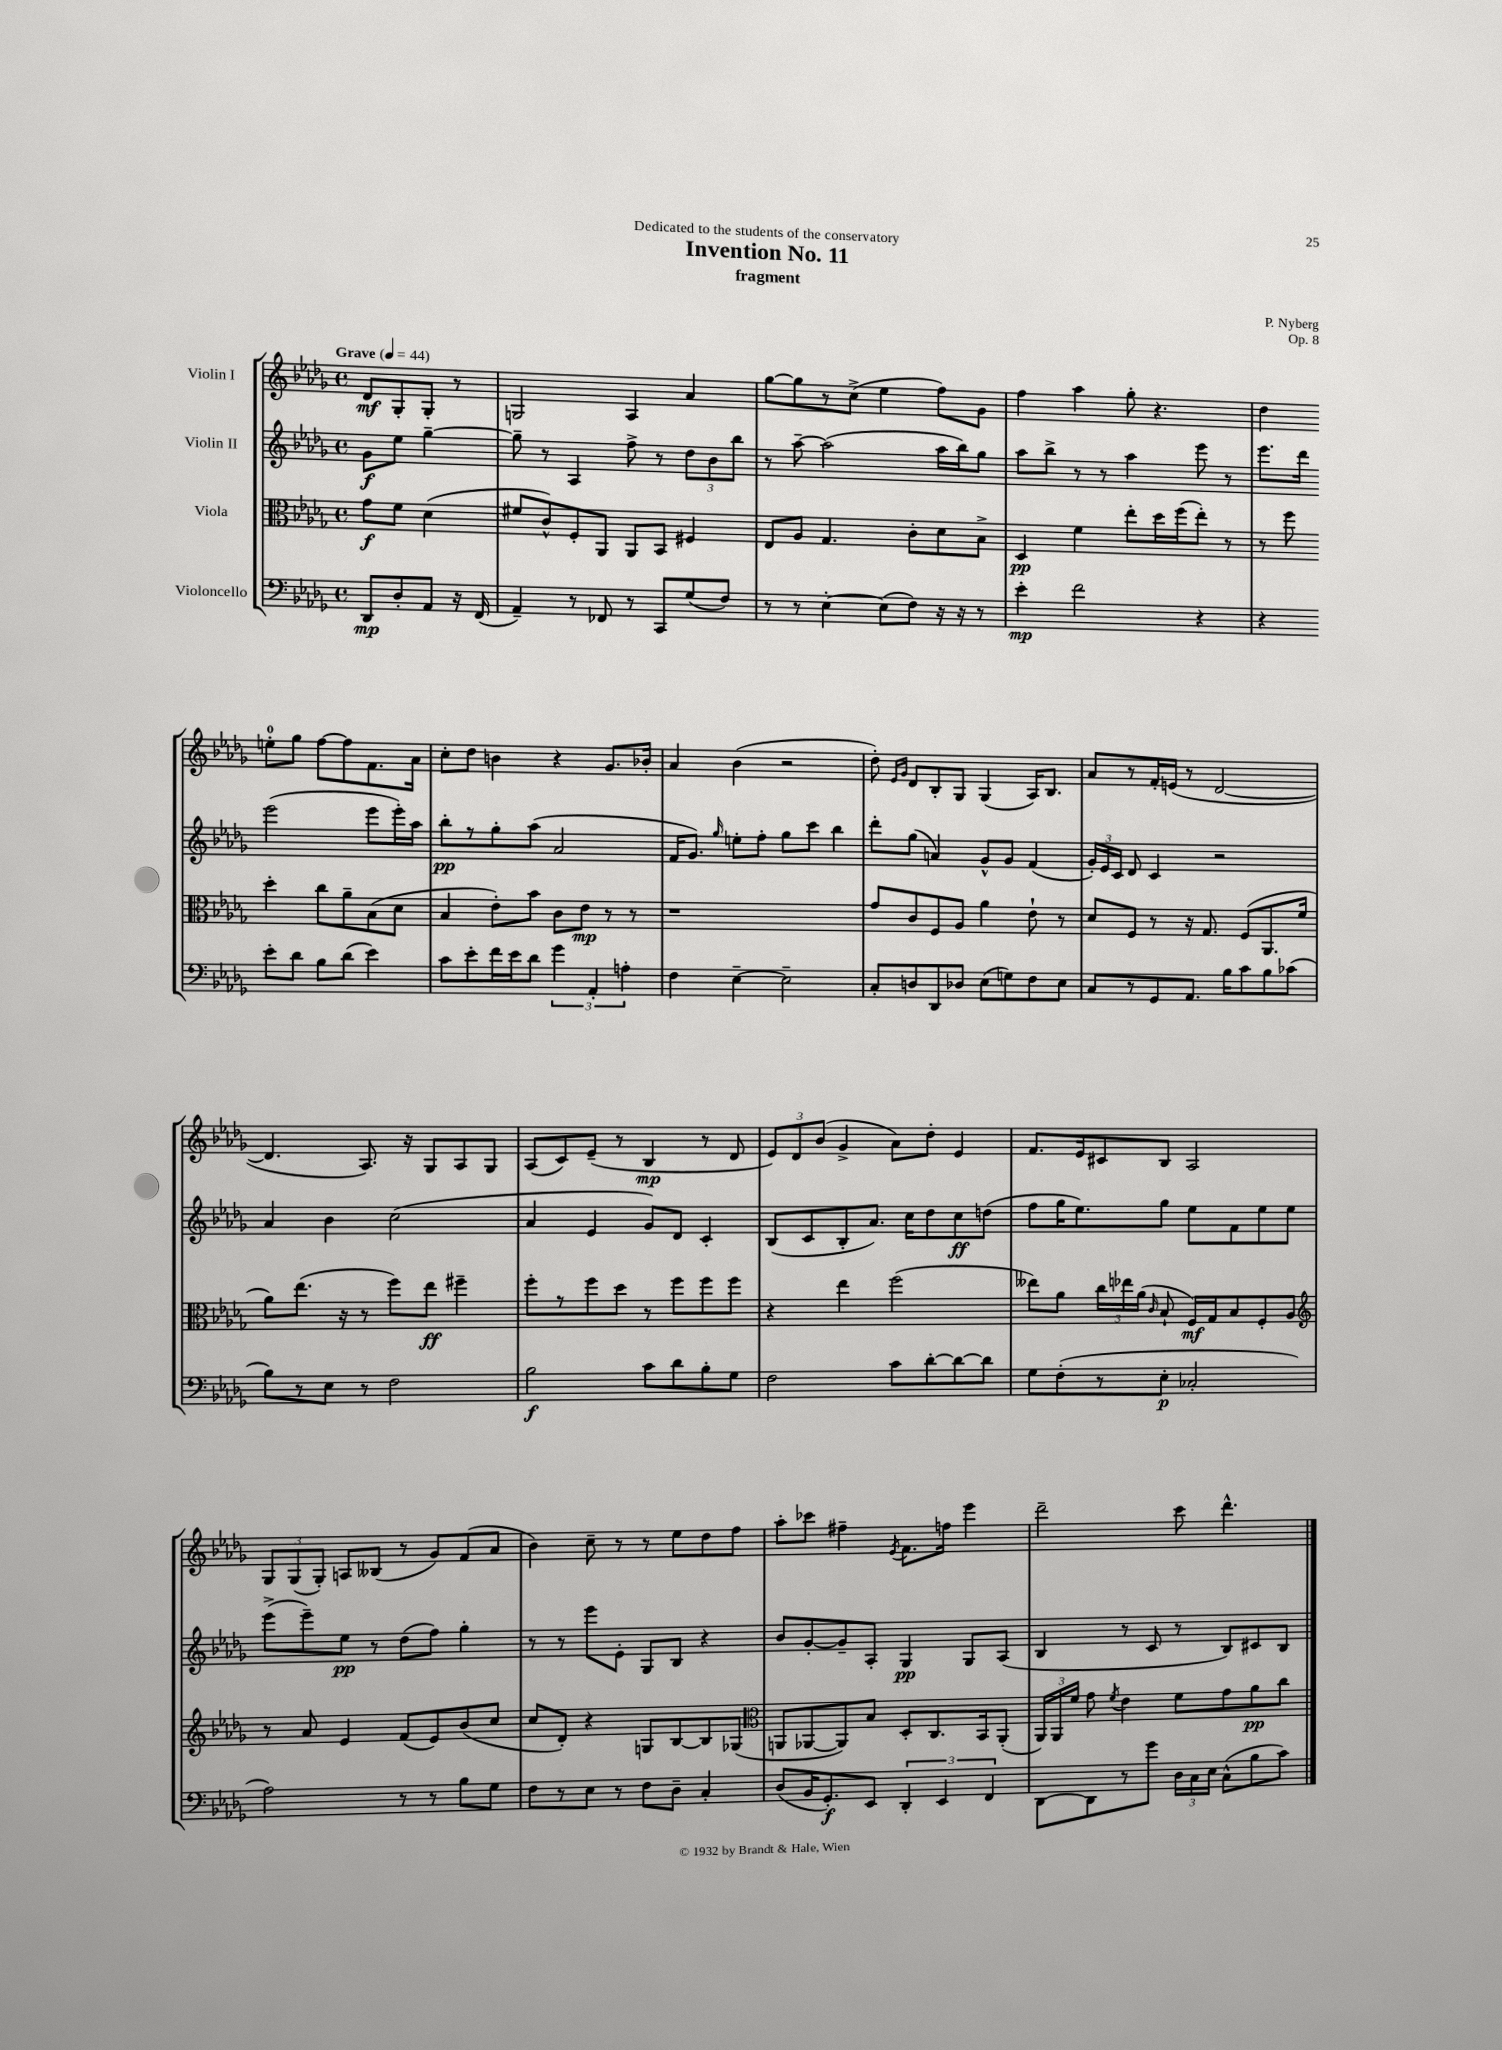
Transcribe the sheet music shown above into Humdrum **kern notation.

**kern	**dynam	**kern	**dynam	**kern	**dynam	**kern	**dynam
*part4	*part4	*part3	*part3	*part2	*part2	*part1	*part1
*staff4	*staff4	*staff3	*staff3	*staff2	*staff2	*staff1	*staff1
*I"Violoncello	*	*I"Viola	*	*I"Violin II	*	*I"Violin I	*
*clefF4	*	*clefC3	*	*clefG2	*	*clefG2	*
*k[b-e-a-d-g-]	*	*k[b-e-a-d-g-]	*	*k[b-e-a-d-g-]	*	*k[b-e-a-d-g-]	*
*M4/4	*	*M4/4	*	*M4/4	*	*M4/4	*
*met(c)	*	*met(c)	*	*met(c)	*	*met(c)	*
*MM44	*	*MM44	*	*MM44	*	*MM44	*
=	=	=	=	=	=	=	=
!	!	!	!	!	!	!LO:TX:a:B:t=Grave	!
8DD-/L	mp	8g-\L	f	8g-\L	f	8d-/L	mf
8D-'/	.	8f\J	.	8ee-\J	.	8G-'/	.
8AA-/J	.	(4d-\	.	[4gg-~\	.	8G-'/J	.
16r	.	.	.	.	.	8r	.
(16FF/	.	.	.	.	.	.	.
=1	=1	=1	=1	=1	=1	=1	=1
4AA-~/)	.	8f#X/L	.	8gg-~\]	.	2Gn/	.
.	.	8c^^/)	.	8r	.	.	.
8r	.	8F'/	.	4A-/	.	.	.
8FF-X/	.	8AA-/J	.	.	.	.	.
8r	.	8AA-/L	.	8ff^\	.	4A-/	.
8CC/L	.	8BB-/J	.	8r	.	.	.
(8G-/	.	4F#X/	.	12dd-\L	.	4a-/	.
.	.	.	.	12b-\	.	.	.
8F/J)	.	.	.	.	.	.	.
.	.	.	.	12bb-\J	.	.	.
=2	=2	=2	=2	=2	=2	=2	=2
8r	.	8E-/L	.	8r	.	[8gg-\L	.
8r	.	8A-/J	.	[8aa-~\	.	8gg-\]	.
[4E-'\	.	4.G-/	.	(2aa-\]	.	8r	.
.	.	.	.	.	.	(8cc^\J	.
(8E-\L]	.	.	.	.	.	4ee-\	.
8F\J)	.	8c'\L	.	.	.	.	.
16r	.	8d-\	.	16aa-\LL	.	8ff\L)	.
16r	.	.	.	16bb-\J)	.	.	.
8r	.	8B-^\J	.	8gg-\J	.	8g-\J	.
=3	=3	=3	=3	=3	=3	=3	=3
4e-'\	mp	4D-/	pp	8aa-\L	.	4ff\	.
.	.	.	.	8bb-^\J	.	.	.
2f\	.	4f\	.	8r	.	4aa-\	.
.	.	.	.	8r	.	.	.
.	.	8ee-'\L	.	4aa-\	.	8gg-'\	.
.	.	16dd-\L	.	.	.	4.r	.
.	.	(16ff\J	.	.	.	.	.
4r	.	8ee-'\J)	.	8eee-\	.	.	.
.	.	8r	.	8r	.	.	.
=4	=4	=4	=4	=4	=4	=4	=4
4r	.	8r	.	8.eee-\L	.	4dd-\	.
.	.	8ff\	.	.	.	.	.
.	.	.	.	16ddd-\Jk	.	.	.
8e-'\L	.	4dd-'\	.	(2eee-\	.	8een'\L	.
8d-\J	.	.	.	.	.	8gg-\J	.
8B-\L	.	8cc\L	.	.	.	[8ff\L	.
(8d-\J	.	8a-~\	.	.	.	8ff\]	.
4e-\)	.	(8B-\	.	8eee-\L	.	8.f\	.
.	.	8d-\J	.	16eee-'\L)	.	.	.
.	.	.	.	16aa-\JJ	.	16a-\Jk	.
!!LO:LB:g=z
=5	=5	=5	=5	=5	=5	=5	=5
8c\L	.	4B-/	.	8bb-'\L	pp	8cc'\L	.
8e-'\	.	.	.	8r	.	8dd-\J	.
16f\L	.	8e-'\L)	.	8gg-'\	.	4bn\	.
16e-\J	.	.	.	.	.	.	.
8d-\J	.	8b-\J	.	(8aa-\J	.	.	.
6g-\	.	8c\L	.	2a-/	.	4r	.
.	.	8e-\J	mp	.	.	.	.
6AA-'/	.	.	.	.	.	.	.
.	.	8r	.	.	.	8.g-/L	.
6An'\	.	.	.	.	.	.	.
.	.	8r	.	.	.	.	.
.	.	.	.	.	.	16b-X'/Jk	.
=6	=6	=6	=6	=6	=6	=6	=6
4F\	.	1r	.	16f/KL	.	4a-/	.
.	.	.	.	8.g-/J)	.	.	.
.	.	.	.	16qqgg-/	.	.	.
[4E-~\	.	.	.	8een'\L	.	(4b-\	.
.	.	.	.	8ff'\J	.	.	.
2E-~\]	.	.	.	8gg-\L	.	2r	.
.	.	.	.	8ccc\J	.	.	.
.	.	.	.	4bb-\	.	.	.
=7	=7	=7	=7	=7	=7	=7	=7
8C'/L	.	8g-/L	.	8ddd-'\L	.	8dd-'\)	.
.	.	.	.	.	.	16qqe-/LL	.
.	.	.	.	.	.	16qqg-/JJ	.
8Dn/	.	8c/	.	(8gg-\J	.	8d-/L	.
8DD-/	.	8F/	.	4an/)	.	8B-'/	.
8D-X/J	.	8A-/J	.	.	.	8G-/J	.
(8E-\L	.	4a-\	.	8g-^^/L	.	(4G-/	.
8Gn\)	.	.	.	8g-/J	.	.	.
8F\	.	8e-`\	.	(4f/	.	16A-/KL)	.
.	.	.	.	.	.	8.B-/J	.
8E-\J	.	8r	.	.	.	.	.
=8	=8	=8	=8	=8	=8	=8	=8
8C/L	.	8d-/L	.	24g-'/LL)	.	8a-/L	.
.	.	.	.	24e-/	.	.	.
.	.	.	.	24c/JJ	.	.	.
8r	.	8F/J	.	8d-/	.	8r	.
8GG-/	.	8r	.	4c/	.	16f'/L	.
.	.	.	.	.	.	(16en/JJ	.
8.AA-/J	.	16r	.	.	.	8r	.
.	.	8.G-/	.	.	.	.	.
.	.	.	.	2r	.	[2d-/	.
16B-\KL	.	.	.	.	.	.	.
8c\	.	(8F/L	.	.	.	.	.
8B-\	.	8.AA-/	.	.	.	.	.
(8c-X\J	.	.	.	.	.	.	.
.	.	16f/Jk	.	.	.	.	.
!!LO:LB:g=z
=9	=9	=9	=9	=9	=9	=9	=9
8B-\L)	.	8a-\L)	.	4a-/	.	4.d-/]	.
8r	.	(8.ee-\J	.	.	.	.	.
8E-\J	.	.	.	4b-\	.	.	.
.	.	16r	.	.	.	.	.
8r	.	8r	.	.	.	8.A-/)	.
2F\	.	8ff\L)	.	(2cc\	.	.	.
.	.	.	.	.	.	16r	.
.	.	8ee-\J	ff	.	.	8G-/L	.
.	.	4ff#X~\	.	.	.	8A-/	.
.	.	.	.	.	.	8G-/J	.
=10	=10	=10	=10	=10	=10	=10	=10
2B-\	f	8ff'\L	.	4a-/	.	(8A-/L	.
.	.	8r	.	.	.	8c/)	.
.	.	8ff\	.	4e-/	.	(8e-~/J	.
.	.	8dd-\J	.	.	.	8r	.
8c\L	.	8r	.	8g-/L)	.	4B-/	mp
8d-\	.	8ff\L	.	8d-/J	.	.	.
8B-'\	.	8ff\	.	4c'/	.	8r	.
8G-\J	.	8ff\J	.	.	.	8d-/	.
=11	=11	=11	=11	=11	=11	=11	=11
2F\	.	4r	.	(8B-/L	.	12e-/L)	.
.	.	.	.	.	.	12d-/	.
.	.	.	.	8c/	.	.	.
.	.	.	.	.	.	(12b-/J	.
.	.	4ee-\	.	8B-'/	.	4g-^/	.
.	.	.	.	8.a-/J)	.	.	.
8c\L	.	(2ff\	.	.	.	8a-\L)	.
.	.	.	.	16cc\KL	.	.	.
[8d-'\	.	.	.	8dd-\	.	8dd-'\J	.
8d-\_	.	.	.	8cc\	ff	4e-/	.
8d-\J]	.	.	.	(8ddn\J	.	.	.
=12	=12	=12	=12	=12	=12	=12	=12
8G-\L	.	8ee--X\L)	.	8ff\L	.	8.f/L	.
(8F'\	.	8a-\J	.	16gg-\K	.	.	.
.	.	.	.	8.ee-\)	.	16e-/k	.
8r	.	24cc\LL	.	.	.	8c#X/	.
.	.	24ee-X\	.	.	.	.	.
.	.	(24a-\JJ	.	.	.	.	.
.	.	16qqc/	.	.	.	.	.
8E-'\J	p	8B-`/	.	8gg-\J	.	8B-/J	.
2C-X'/	.	16F/LL)	mf	8ee-\L	.	2A-/	.
.	.	16G-/J	.	.	.	.	.
.	.	8B-/	.	8f\	.	.	.
.	.	8F'/	.	8ee-\	.	.	.
.	.	8A-/J	.	8ee-\J	.	.	.
!!LO:LB:g=z
=13	=13	=13	=13	=13	=13	=13	=13
*	*	*clefG2	*	*	*	*	*
2A-\)	.	8r	.	(8eee-^\L	.	12G-/L	.
.	.	.	.	.	.	(12G-/	.
.	.	8a-/	.	8eee-~\)	.	.	.
.	.	.	.	.	.	12G-'/J)	.
.	.	4e-/	.	8ee-\J	pp	8An/L	.
.	.	.	.	8r	.	(8B--X/J	.
8r	.	(8f/L	.	(8dd-\L	.	8r	.
8r	.	8e-/)	.	8ff\J)	.	8g-/L)	.
8B-\L	.	(8b-/	.	4gg-'\	.	(8f/	.
8G-\J	.	8cc/J	.	.	.	8a-/J	.
=14	=14	=14	=14	=14	=14	=14	=14
8F\L	.	8cc/L	.	8r	.	4b-\)	.
8r	.	8d-'/J)	.	8r	.	.	.
8E-\J	.	4r	.	8eee-\L	.	8cc~\	.
8r	.	.	.	8e-'\J	.	8r	.
8F\L	.	8Gn/L	.	8G-/L	.	8r	.
8D-~\J	.	[8B-/	.	8B-/J	.	8ee-\L	.
4C'/	.	8B-/]	.	4r	.	8dd-\	.
.	.	(8G-X/J	.	.	.	8ff\J	.
=15	=15	=15	=15	=15	=15	=15	=15
*	*	*clefC3	*	*	*	*	*
(8D-/L	.	8AAn/L	.	8b-/L	.	8aa-'\L	.
16BB-/K	.	[8AA-X/	.	[8g-'/	.	8ccc-X\J	.
8.GG-'/)	f	.	.	.	.	.	.
.	.	8AA-/])	.	8g-~/]	.	4ff#X~\	.
8EE-/J	.	8B-/J	.	8A-'/J	.	.	.
.	.	.	.	.	.	8qe-/	.
6DD-'/	.	8D-'/L	.	4G-/	pp	8.f\L	.
.	.	8.C/	.	.	.	.	.
6EE-/	.	.	.	.	.	.	.
.	.	.	.	.	.	16ffn\Jk	.
.	.	.	.	8G-/L	.	4eee-\	.
.	.	16BB-/k	.	.	.	.	.
6FF/	.	.	.	.	.	.	.
.	.	(8AA-'/J	.	(8A-/J	.	.	.
=16	=16	=16	=16	=16	=16	=16	=16
[8DD-\L	.	24AA-/LL)	.	4B-/	.	2ddd-~\	.
.	.	24AA-/	.	.	.	.	.
.	.	24f/JJ	.	.	.	.	.
8DD-\]	.	8g-\	.	.	.	.	.
.	.	8qf/	.	.	.	.	.
8r	.	4e-\	.	8r	.	.	.
8g-\J	.	.	.	8c/	.	.	.
24D-\LL	.	8f\L	.	8r	.	8ccc\	.
24C\	.	.	.	.	.	.	.
24E-\JJ	.	.	.	.	.	.	.
(8C^^\L	.	8g-\	.	8B-/L)	.	4.ddd-^^\	.
8B-\	.	8a-\	pp	8c#X/	.	.	.
8c\J)	.	8cc\J	.	8B-/J	.	.	.
==	==	==	==	==	==	==	==
*-	*-	*-	*-	*-	*-	*-	*-
